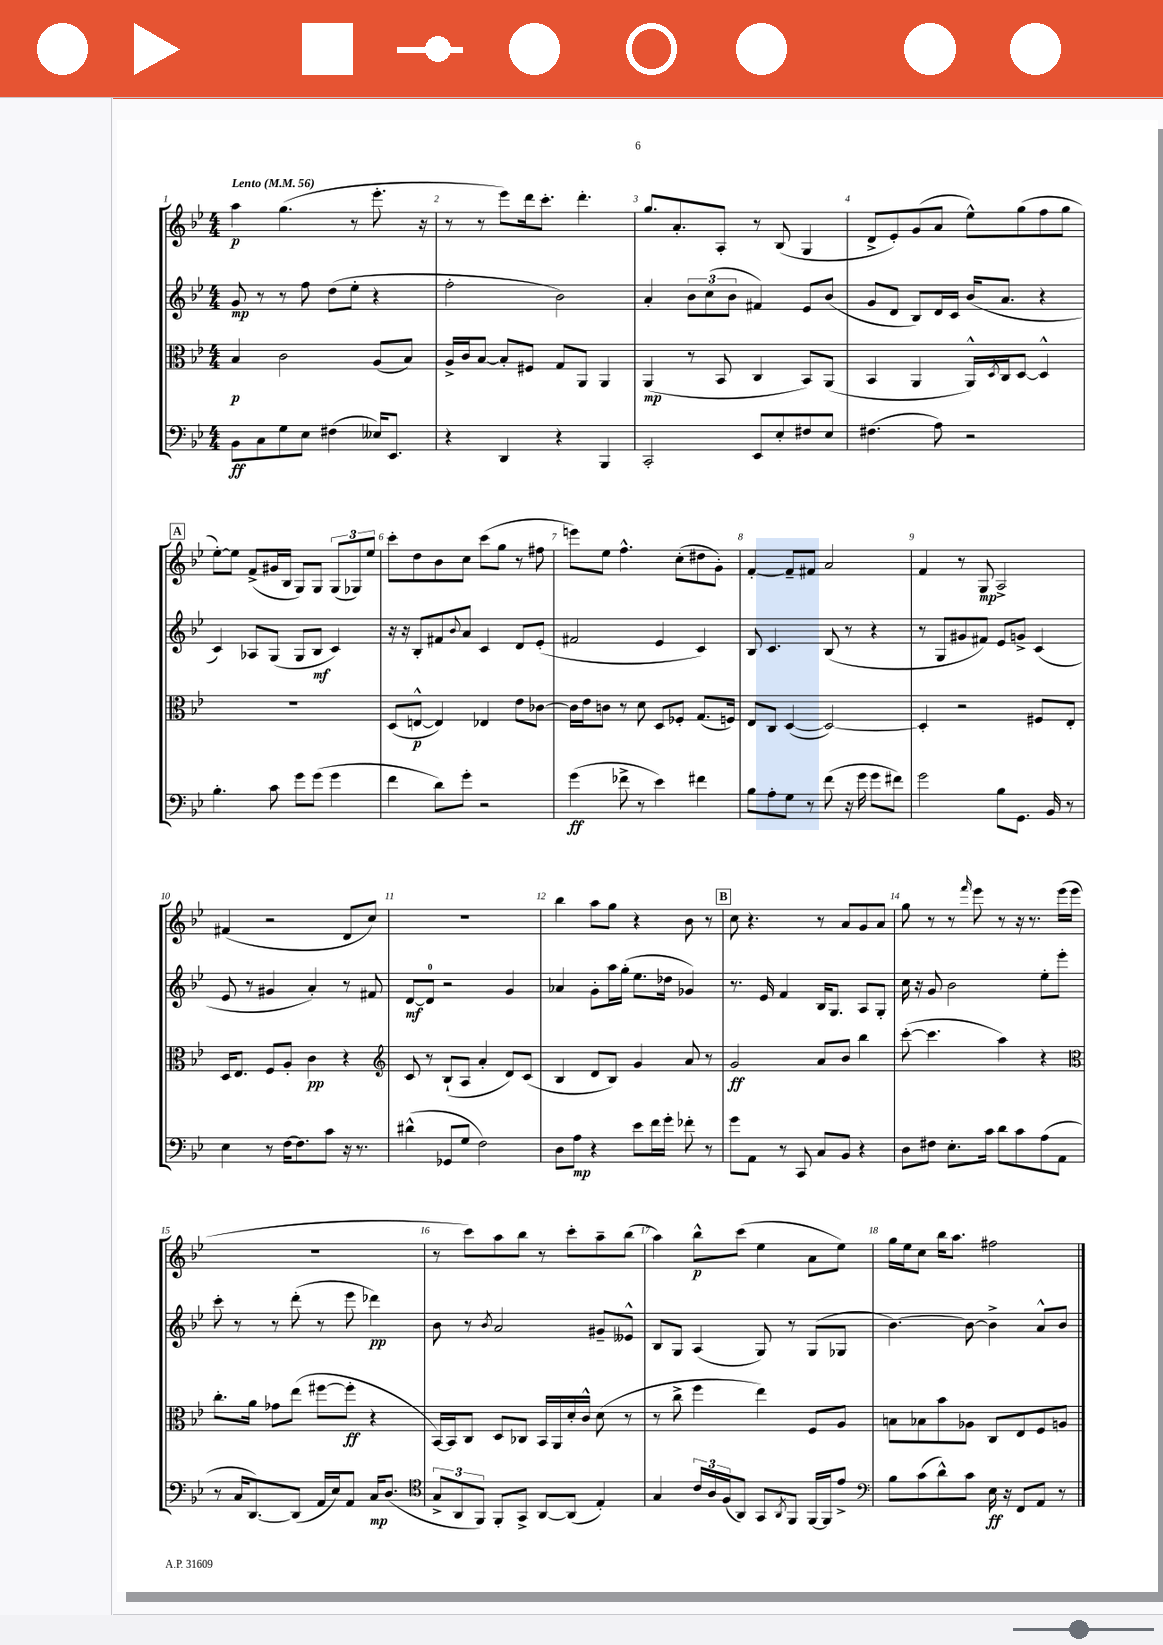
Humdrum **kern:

**kern	**dynam	**kern	**dynam	**kern	**dynam	**kern	**dynam
*part4	*part4	*part3	*part3	*part2	*part2	*part1	*part1
*staff4	*staff4	*staff3	*staff3	*staff2	*staff2	*staff1	*staff1
*clefF4	*	*clefC3	*	*clefG2	*	*clefG2	*
*k[b-e-]	*	*k[b-e-]	*	*k[b-e-]	*	*k[b-e-]	*
*M4/4	*	*M4/4	*	*M4/4	*	*M4/4	*
*MM56	*	*MM56	*	*MM56	*	*MM56	*
=1	=1	=1	=1	=1	=1	=1	=1
!	!	!	!	!	!	!LO:TX:a:B:t=Lento	!
8BB-\L	ff	4B-/	p	8g/	mp	4aa\	p
8C\	.	.	.	8r	.	.	.
8G\	.	2c\	.	8r	.	(4.gg\	.
8E-\J	.	.	.	8ff\	.	.	.
(4F#X\	.	.	.	(8dd\L	.	.	.
.	.	.	.	8ee-'\J	.	8r	.
16E--X/KL)	.	(8A/L	.	4r	.	8.eee-'\	.
8.EE-/J	.	.	.	.	.	.	.
.	.	8B-/J)	.	.	.	.	.
.	.	.	.	.	.	16r	.
=2	=2	=2	=2	=2	=2	=2	=2
4r	.	16A^/LL	.	2ff'\	.	8r	.
.	.	16c/J	.	.	.	.	.
.	.	[8B-/J	.	.	.	8r	.
4DD/	.	8B-'/L]	.	.	.	8eee-\L)	.
.	.	8F#X/J	.	.	.	16ddd\k	.
.	.	.	.	.	.	8.ccc'\J	.
4r	.	8G/L	.	2b-\)	.	.	.
.	.	8AA/J	.	.	.	4.ddd'\	.
4BBB-/	.	4AA/	.	.	.	.	.
=3	=3	=3	=3	=3	=3	=3	=3
2CC'/	.	(4AA/	mp	4a'/	.	8.gg/L	.
.	.	.	.	.	.	8.a'/	.
.	.	8r	.	12b-\L	.	.	.
.	.	.	.	(12cc\	.	.	.
.	.	8BB-/	.	.	.	8A'/J	.
.	.	.	.	12b-\J	.	.	.
8EE-/L	.	4C/	.	4f#X/)	.	8r	.
8E-'/	.	.	.	.	.	(8B-/	.
8F#X/	.	8BB-/L)	.	8e-/L	.	4G/	.
8E-/J	.	(8AA/J	.	(8b-/J	.	.	.
=4	=4	=4	=4	=4	=4	=4	=4
(4.F#X\	.	4BB-/	.	8g/L	.	8d^/L	.
.	.	.	.	8d/J	.	8e-'/)	.
.	.	4AA/	.	8B-/L)	.	(8g/	.
8A\)	.	.	.	16d/L	.	8a/J	.
.	.	.	.	16c/JJ	.	.	.
2r	.	16AA^^/LL)	.	(16b-/KL	.	8ee-^^\L)	.
.	.	8qD/	.	.	.	.	.
.	.	16C/J	.	8.a/J	.	.	.
.	.	[8D/J	.	.	.	(8gg\	.
.	.	4D^^/]	.	4r	.	8ff\	.
.	.	.	.	.	.	8gg\J	.
!!LO:LB:g=z
!!LO:REH:place=s1:t=A
=5	=5	=5	=5	=5	=5	=5	=5
4.B-'\	.	1r	.	4c/)	.	[8ee-'\L)	.
.	.	.	.	.	.	8ee-\J]	.
.	.	.	.	8A-X/L	.	(8f^/L	.
8c\	.	.	.	(8G/J	.	16g#X/L	.
.	.	.	.	.	.	16B-/JJ	.
8g\L	.	.	.	8G/L	.	8G/L)	.
(8g\J	.	.	.	8B-/J	mf	8G/J	.
4g\	.	.	.	4c/)	.	(12G/L	.
.	.	.	.	.	.	12G-X/)	.
.	.	.	.	.	.	12ee-/J	.
=6	=6	=6	=6	=6	=6	=6	=6
4f\	.	(8D/L	.	16r	.	8ccc'\L	.
.	.	.	.	16r	.	.	.
.	.	[8En^^/J	p	8B-'/L	.	8dd\	.
8d\L)	.	4E/])	.	8f#X/	.	8b-\	.
.	.	.	.	8qqb-/	.	.	.
8g'\J	.	.	.	8a/J	.	8cc\J	.
2r	.	4E-X/	.	4c/	.	(8ccc\L	.
.	.	.	.	.	.	8gg\J	.
.	.	8e-\L	.	8d/L	.	8r	.
.	.	[8c-X\J	.	(8e-'/J	.	8ff#X\	.
=7	=7	=7	=7	=7	=7	=7	=7
(4g\	ff	16c-\LL]	.	2f#X/	.	8eeen\L)	.
.	.	16e-\J	.	.	.	.	.
.	.	8cn\J	.	.	.	8ee-\J	.
8f-X^\	.	8r	.	.	.	4.ff^^\	.
8r	.	8d\	.	.	.	.	.
4e-\)	.	8D/L	.	4e-/	.	.	.
.	.	8F-X'/J	.	.	.	(8cc'\L	.
4f#X\	.	(8.G/L	.	4c/)	.	8dd#X\	.
.	.	.	.	.	.	8g'\J)	.
.	.	16Fn/Jk)	.	.	.	.	.
=8	=8	=8	=8	=8	=8	=8	=8
8B-\L	.	8E-/L	.	8B-/	.	[4f'/	.
8A'\	.	8C/J	.	4.c/	.	.	.
8G\J	.	([4D/	.	.	.	8f~/L]	.
8r	.	.	.	.	.	8f#X/J	.
(8f\	.	2D/_)	.	(8B-/	.	2a/	.
16r	.	.	.	8r	.	.	.
16g\	.	.	.	.	.	.	.
8g\L	.	.	.	4r	.	.	.
8f#X\J)	.	.	.	.	.	.	.
=9	=9	=9	=9	=9	=9	=9	=9
2g\	.	4D'/]	.	8r	.	4f/	.
.	.	.	.	8G/L	.	.	.
.	.	2r	.	8g#X/	.	8r	.
.	.	.	.	8f#X/J)	.	8G/	mp
8B-\L	.	.	.	8e-/L	.	2A^/	.
8.GG\J	.	.	.	8gn^/J	.	.	.
.	.	8F#X/L	.	(4c/	.	.	.
16BB-/	.	.	.	.	.	.	.
8r	.	8E-'/J	.	.	.	.	.
!!LO:LB:g=z
=10	=10	=10	=10	=10	=10	=10	=10
4E-\	.	16D/KL	.	8e-/	.	(4f#X/	.
.	.	8.E-/J	.	.	.	.	.
.	.	.	.	8r	.	.	.
8r	.	8F/L	.	4g#X/	.	2r	.
[16F\KL	.	8A'/J	.	.	.	.	.
8.F\]	.	.	.	.	.	.	.
.	.	4c\	pp	4a'/)	.	.	.
8c\J	.	.	.	.	.	.	.
16r	.	4r	.	8r	.	8d/L	.
8.r	.	.	.	.	.	.	.
.	.	.	.	8f#X/	.	8cc/J)	.
=11	=11	=11	=11	=11	=11	=11	=11
*	*	*clefG2	*	*	*	*	*
(4d#X^^\	.	8c/	.	[8d/L	mf	1r	.
.	.	8r	.	8d/J]	.	.	.
8GG-X/L	.	(8B-`/L	.	2r	.	.	.
8G/J	.	8A/J	.	.	.	.	.
2F\)	.	4a'/	.	.	.	.	.
.	.	8d/L)	.	4g/	.	.	.
.	.	(8c/J	.	.	.	.	.
=12	=12	=12	=12	=12	=12	=12	=12
8D\L	.	4B-/	.	4a-X/	.	4bb-\	.
8A\J	mp	.	.	.	.	.	.
4r	.	8d/L	.	8g'\L	.	8aa\L	.
.	.	8B-/J)	.	16aa\L	.	8gg\J	.
.	.	.	.	(16gg'\JJ	.	.	.
8e-\L	.	4g/	.	8.ee-\L	.	4r	.
16f\L	.	.	.	.	.	.	.
16g'\JJ	.	.	.	16dd-X\Jk	.	.	.
8f-X'\	.	8a/	.	4g-X/)	.	8b-\	.
8r	.	8r	.	.	.	8r	.
!!LO:REH:place=s1:t=B
=13	=13	=13	=13	=13	=13	=13	=13
8g\L	.	2g/	ff	8.r	.	8cc\	.
8AA\J	.	.	.	.	.	4.r	.
.	.	.	.	16e-/	.	.	.
8r	.	.	.	4f/	.	.	.
8CC/	.	.	.	.	.	.	.
8C/L	.	8a/L	.	16B-/KL	.	8r	.
.	.	.	.	8.G/J	.	.	.
8BB-/J	.	8b-/J	.	.	.	8a/L	.
4r	.	4bb-\	.	8A/L	.	8g/	.
.	.	.	.	8G'/J	.	8a/J	.
=14	=14	=14	=14	=14	=14	=14	=14
8D\L	.	([8ccc'\	.	16cc\	.	8gg\	.
.	.	.	.	16r	.	.	.
8F#X\J	.	4.ccc\]	.	8g/	.	8r	.
8.E-'\L	.	.	.	2b-\	.	8r	.
.	.	.	.	.	.	16qqfff/	.
.	.	.	.	.	.	8eee-\	.
16c\Jk	.	.	.	.	.	.	.
8d\L	.	4aa\)	.	.	.	8r	.
8c\	.	.	.	.	.	16r	.
.	.	.	.	.	.	8.r	.
(8A\	.	4r	.	8ee-'\L	.	.	.
8AA\J	.	.	.	8eee-'\J	.	(16eee-\LL	.
.	.	.	.	.	.	16eee-\JJ	.
!!LO:LB:g=z
=15	=15	=15	=15	=15	=15	=15	=15
*	*	*clefC3	*	*	*	*	*
8r	.	8.cc'\L	.	8ccc'\	.	1r	.
16C/KL	.	.	.	8r	.	.	.
[8.DD/)	.	16a\Jk	.	.	.	.	.
.	.	8g-X\L	.	8r	.	.	.
(8DD/J]	.	(8ee-\J	.	(8ddd'\	.	.	.
16AA/LL	.	[8ff#X\L	.	8r	.	.	.
16E-/J)	.	.	.	.	.	.	.
8AA/J	.	8ff#'\J]	ff	8eee-\	.	.	.
16C/KL	mp	4r	.	4ddd-X\)	pp	.	.
(8.D/J	.	.	.	.	.	.	.
=16	=16	=16	=16	=16	=16	=16	=16
*clefC4	*	*	*	*	*	*	*
12G^/L	.	[16BB-/LL)	.	8b-\	.	8r	.
.	.	16BB-/J]	.	.	.	.	.
12AA/	.	.	.	.	.	.	.
.	.	8C/J	.	8r	.	8ccc\L)	.
12FF/J)	.	.	.	.	.	.	.
.	.	.	.	8qb-/	.	.	.
8FF'/L	.	8D/L	.	2a/	.	8aa\	.
8GG^/J	.	8C-X/J	.	.	.	8bb-\J	.
[8AA/L	.	16BB-/LL	.	.	.	8r	.
.	.	16AA/	.	.	.	.	.
(8AA/J]	.	16d'/	.	.	.	8ccc'\L	.
.	.	16c^^/JJ	.	.	.	.	.
4E-'/)	.	(8d\	.	8g#X~/L	.	8aa~\	.
.	.	8r	.	8e--X^^/J	.	(8bb-\J	.
=17	=17	=17	=17	=17	=17	=17	=17
4G/	.	8r	.	8B-/L	.	4aa\)	.
.	.	8cc^\	.	8G/J	.	.	.
24c/LL	.	4ff\	.	(4A/	.	8bb-^^\L	p
24A/	.	.	.	.	.	.	.
(24F/J	.	.	.	.	.	.	.
8AA/J)	.	.	.	.	.	(8ccc\J	.
8GG/L	.	4ee-\)	.	8G/)	.	4ee-\	.
8qAA/	.	.	.	.	.	.	.
8FF/J	.	.	.	8r	.	.	.
[16FF/LL	.	8F/L	.	(8G/L	.	8a\L	.
16FF/J]	.	.	.	.	.	.	.
8e-^/J	.	8A/J	.	8G-X/J	.	8ee-\J)	.
=18	=18	=18	=18	=18	=18	=18	=18
*clefF4	*	*	*	*	*	*	*
8B-\L	.	8Bn\L	.	[4.b-\)	.	16gg\LL	.
.	.	.	.	.	.	16ee-\J	.
(8c\	.	8B-X\	.	.	.	8cc\J	.
8d^^\)	.	8b-\	.	.	.	16bb-\KL	.
.	.	.	.	.	.	8.aa\J	.
8c\J	.	8A-X\J	.	8b-\_	.	.	.
16E-\	ff	8C/L	.	4b-^\]	.	2ff#X\	.
16r	.	.	.	.	.	.	.
8FF/L	.	8E-/	.	.	.	.	.
8AA/J	.	8F/	.	8a^^/L	.	.	.
8r	.	8An/J	.	8b-/J	.	.	.
==	==	==	==	==	==	==	==
*-	*-	*-	*-	*-	*-	*-	*-
